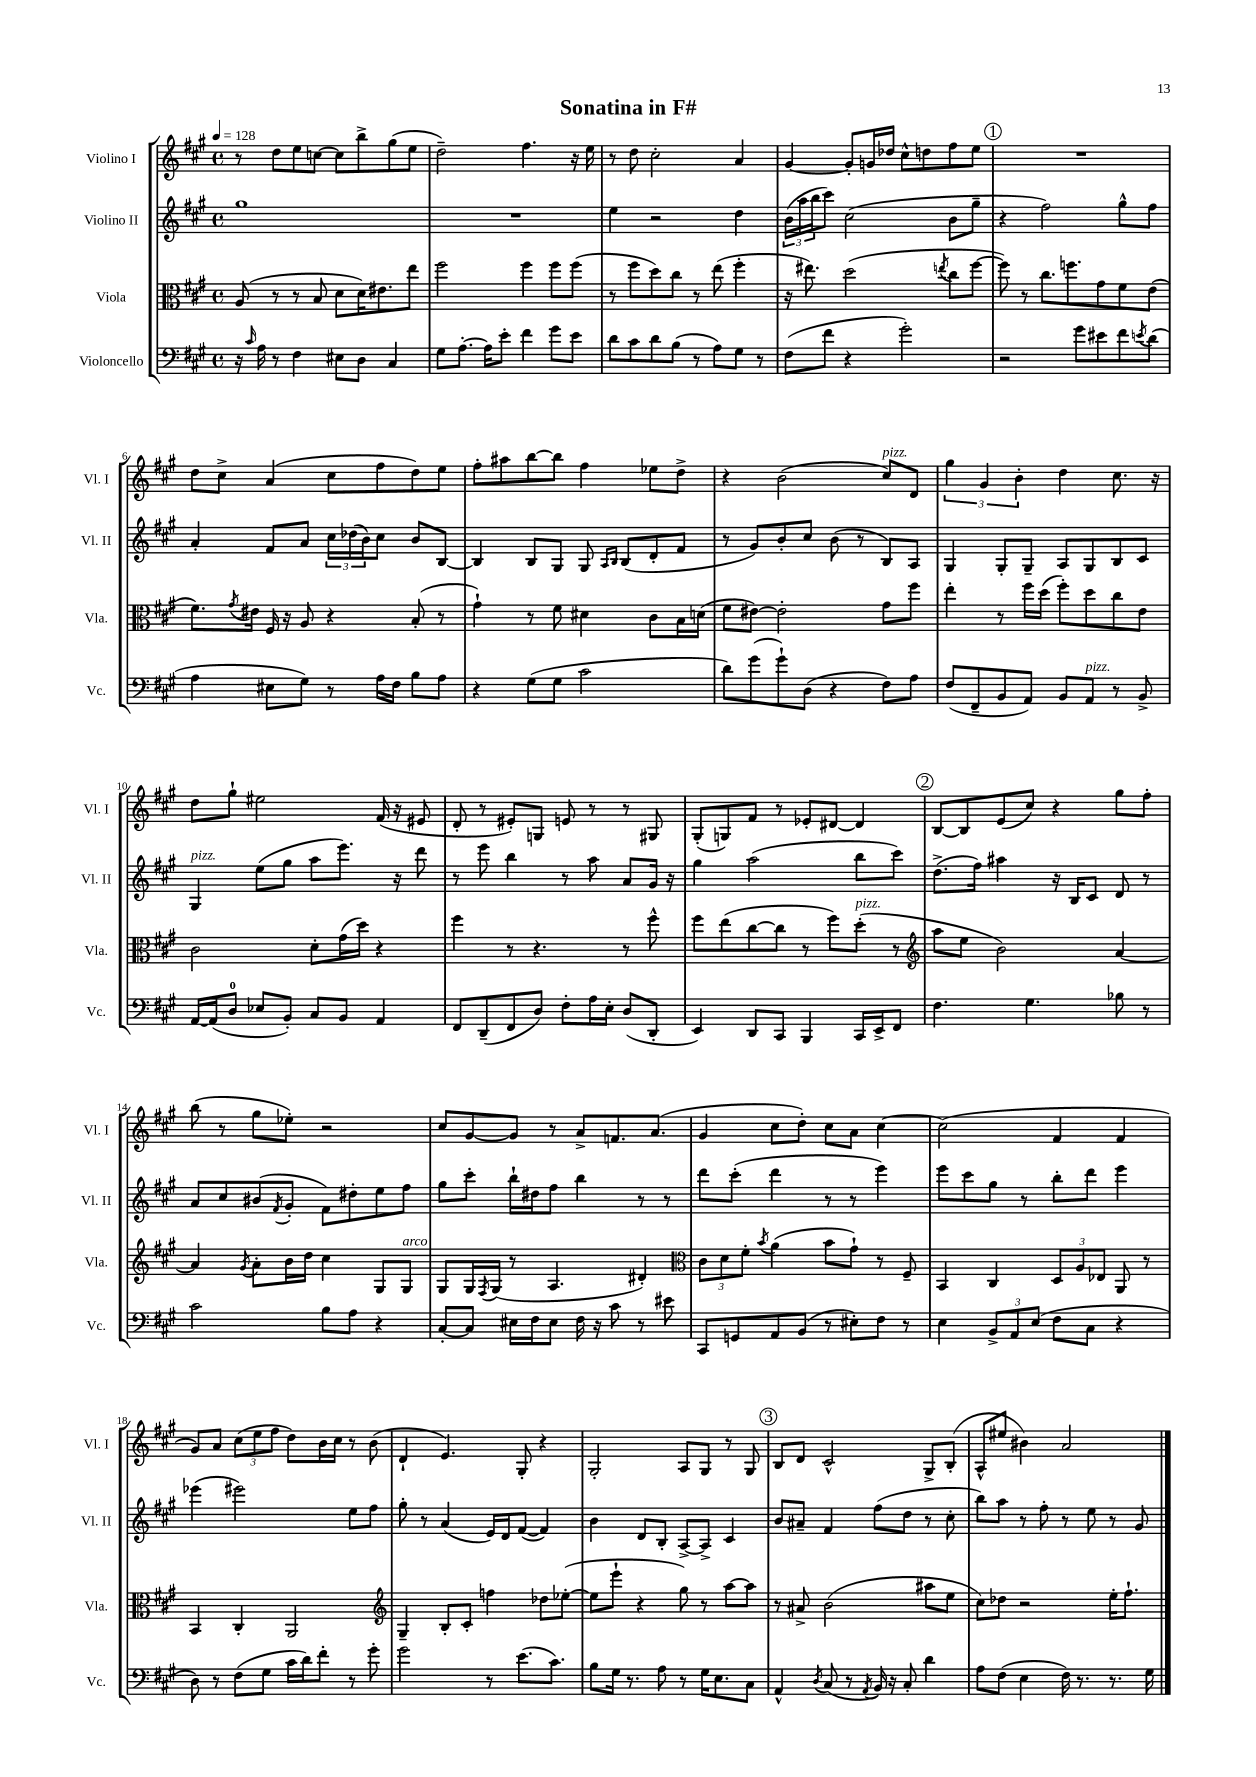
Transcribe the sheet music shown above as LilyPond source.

\header { title = "Sonatina in F#" }
<<
\new StaffGroup <<
\new Staff = "s0" \with { instrumentName = "Violino I" shortInstrumentName = "Vl. I" } {
    \clef treble \key a \major \defaultTimeSignature \time 4/4 \tempo 4 = 128
    r8 d''8 e''8 c''8~ c''8 b''8-> gis''8( e''8 |
    d''2--) fis''4. r16 e''16 |
    r8 d''8 cis''2-. a'4 |
    gis'4~ gis'8-. g'16 des''16 cis''8-^ d''8 fis''8 e''8 |
    \mark \markup { \circle "1" } R1 |
    d''8 cis''8-> a'4( cis''8 fis''8 d''8) e''8 |
    fis''8-. ais''8 b''8~ b''8 fis''4 ees''8 d''8-> |
    r4 b'2( cis''8^\markup { \italic "pizz." }) d'8 |
    \tuplet 3/2 { gis''4 gis'4 b'4-. } d''4 cis''8. r16 |
    d''8 gis''8-! eis''2 fis'16( r16 eis'8 |
    d'8-. r8 eis'8-.) g8 e'8 r8 r8 gis8 |
    gis8-.( g8) fis'8 r8 ees'8-. dis'8~ dis'4 |
    \mark \markup { \circle "2" } b8~ b8 e'8( cis''8) r4 gis''8 fis''8-. |
    b''8( r8 gis''8 ees''8-.) r2 |
    cis''8 gis'8~ gis'8 r8 a'8-> f'8. a'8.( |
    gis'4 cis''8 d''8-.) cis''8 a'8 cis''4~ |
    cis''2( fis'4 fis'4 |
    gis'8) a'8 \tuplet 3/2 { cis''8( e''8 fis''8 } d''8) b'16 cis''16 r8 b'8( |
    d'4-! e'4.) gis8-. r4 |
    gis2-. a8 gis8 r8 gis8 |
    \mark \markup { \circle "3" } b8 d'8 cis'2-^ gis8-> b8-.( |
    a8-^ eis''8 bis'4) a'2 \bar "|." |
}
\new Staff = "s1" \with { instrumentName = "Violino II" shortInstrumentName = "Vl. II" } {
    \clef treble \key a \major \defaultTimeSignature \time 4/4
    gis''1 |
    R1 |
    e''4 r2 d''4 |
    \tuplet 3/2 { b'16( a''16 b''16 } cis'''8) cis''2( b'8 gis''8-- |
    \mark \markup { \circle "1" } r4 fis''2) gis''8-^ fis''8 |
    a'4-. fis'8 a'8 \tuplet 3/2 { cis''16 des''16( b'16) } cis''8 b'8 b8~ |
    b4 b8 gis8 gis8 \grace { a16 b16 } b8( d'8-. fis'8 |
    r8 gis'8) b'8-. cis''8 b'8( r8 b8) a8 |
    gis4 gis8-. gis8-- a8 gis8 b8 cis'8 |
    gis4^\markup { \italic "pizz." } e''8( gis''8 a''8 e'''8.) r16 d'''8 |
    r8 e'''8 b''4 r8 a''8 a'8 gis'16 r16 |
    gis''4 a''2( b''8 cis'''8) |
    \mark \markup { \circle "2" } d''8.->( fis''16) ais''4 r16 b16 cis'8 d'8 r8 |
    a'8 cis''8 bis'8( \acciaccatura { fis'8 } gis'8-. fis'8) dis''8-. e''8 fis''8 |
    gis''8 cis'''8-. b''16-! dis''16 fis''8 b''4 r8 r8 |
    d'''8 cis'''8-.( d'''4 r8 r8 e'''4) |
    e'''8 cis'''8 gis''8 r8 b''8-. d'''8 e'''4 |
    ees'''4( eis'''2) e''8 fis''8 |
    gis''8-. r8 a'4( e'16) d'16 fis'8~( fis'4) |
    b'4 d'8 b8-. a8~-> a8-> cis'4 |
    \mark \markup { \circle "3" } b'8 ais'8-- fis'4 fis''8( d''8 r8 cis''8-. |
    b''8) a''8 r8 fis''8-. r8 e''8 r8 gis'8 \bar "|." |
}
\new Staff = "s2" \with { instrumentName = "Viola" shortInstrumentName = "Vla." } {
    \clef alto \key a \major \defaultTimeSignature \time 4/4
    a8( r8 r8 b8 d'8 d'16) eis'8. e''8 |
    fis''2 fis''4 fis''8 fis''8( |
    r8 fis''8 d''8) cis''8 r8 e''8( fis''4-. |
    r16 eis''8.) d''2( \acciaccatura { e''8 } cis''8 fis''8~ |
    \mark \markup { \circle "1" } fis''8) r8 cis''8. f''8. gis'8 fis'8 e'8( |
    fis'8.) \acciaccatura { gis'8 } eis'16 fis16 r16 a8 r4 b8-.( r8 |
    gis'4-!) r8 fis'8 dis'4 cis'8 b16 d'16( |
    fis'8 eis'8~) eis'2-. gis'8 fis''8 |
    e''4-. r8 fis''16 d''16( fis''8-.) d''8 cis''8 e'8 |
    cis'2 d'8-. gis'16( d''16) r4 |
    fis''4 r8 r4. r8 fis''8-^ |
    fis''8 e''8( cis''8~ cis''8 r8 fis''8) d''8-.^\markup { \italic "pizz." }( r8 |
    \mark \markup { \circle "2" } \clef treble a''8 e''8 b'2) a'4~ |
    a'4 \acciaccatura { gis'8 } a'8-. b'16 d''16 cis''4 gis8 gis8^\markup { \italic "arco" } |
    gis8 gis16 \acciaccatura { fis8 } gis16( r8 a4. dis'4-.) |
    \clef alto \tuplet 3/2 { cis'8 d'8 fis'8-. } \acciaccatura { b'8 } a'4( b'8 gis'8-!) r8 fis8-- |
    b,4 cis4 \tuplet 3/2 { d8 a8 ees8 } a,8 r8 |
    b,4 cis4-. a,2 |
    \clef treble gis4-- b8-. cis'8-. f''4 des''8 ees''8~-.( |
    ees''8 e'''8-! r4 gis''8) r8 a''8~ a''8 |
    \mark \markup { \circle "3" } r8 ais'8-> b'2( ais''8 e''8 |
    cis''8) des''8 r2 e''16-. fis''8.-! \bar "|." |
}
\new Staff = "s3" \with { instrumentName = "Violoncello" shortInstrumentName = "Vc." } {
    \clef bass \key a \major \defaultTimeSignature \time 4/4
    r16 \grace { cis'16 } a16 r8 fis4 eis8 d8 cis4 |
    gis8 a8.~-. a16 e'8-. fis'4 gis'8 e'8 |
    d'8 cis'8 d'8 b8( r8 a8) gis8 r8 |
    fis8( fis'8 r4 gis'2-.) |
    \mark \markup { \circle "1" } r2 gis'8 eis'8 fis'8 \acciaccatura { e'8 } d'8( |
    a4 eis8 gis8) r8 a16 fis16 b8 a8 |
    r4 gis8( gis8 cis'2 |
    d'8) gis'8( gis'8-!) d8( r4 fis8) a8 |
    fis8( fis,8-- b,8 a,8) b,8 a,8^\markup { \italic "pizz." } r8 b,8-> |
    a,16~ a,16( d8-0 ees8 b,8-.) cis8 b,8 a,4 |
    fis,8 d,8--( fis,8 d8) fis8-. a16 e16-. d8( d,8-. |
    e,4) d,8 cis,8 b,,4 cis,16 e,16-> fis,8 |
    \mark \markup { \circle "2" } fis4. gis4. bes8 r8 |
    cis'2 b8 a8 r4 |
    cis8~-. cis8 eis16 fis16 eis8 fis16 r16 cis'8 r8 eis'8 |
    cis,8 g,8 a,8 b,8( r8 eis8-.) fis8 r8 |
    e4 \tuplet 3/2 { b,8-> a,8 e8( } fis8 cis8 r4 |
    d8) r8 fis8( gis8 cis'16 d'16) fis'8-. r8 gis'8-. |
    gis'2 r8 e'8.( cis'8.) |
    b8 gis16 r8. a8 r8 gis16 e8. cis8 |
    \mark \markup { \circle "3" } a,4-^ \acciaccatura { d8 } cis8( r8 \acciaccatura { a,8 } b,16) r16 cis8-. d'4 |
    a8 fis8( e4 fis16) r8. r8. gis16 \bar "|." |
}
>>
>>
